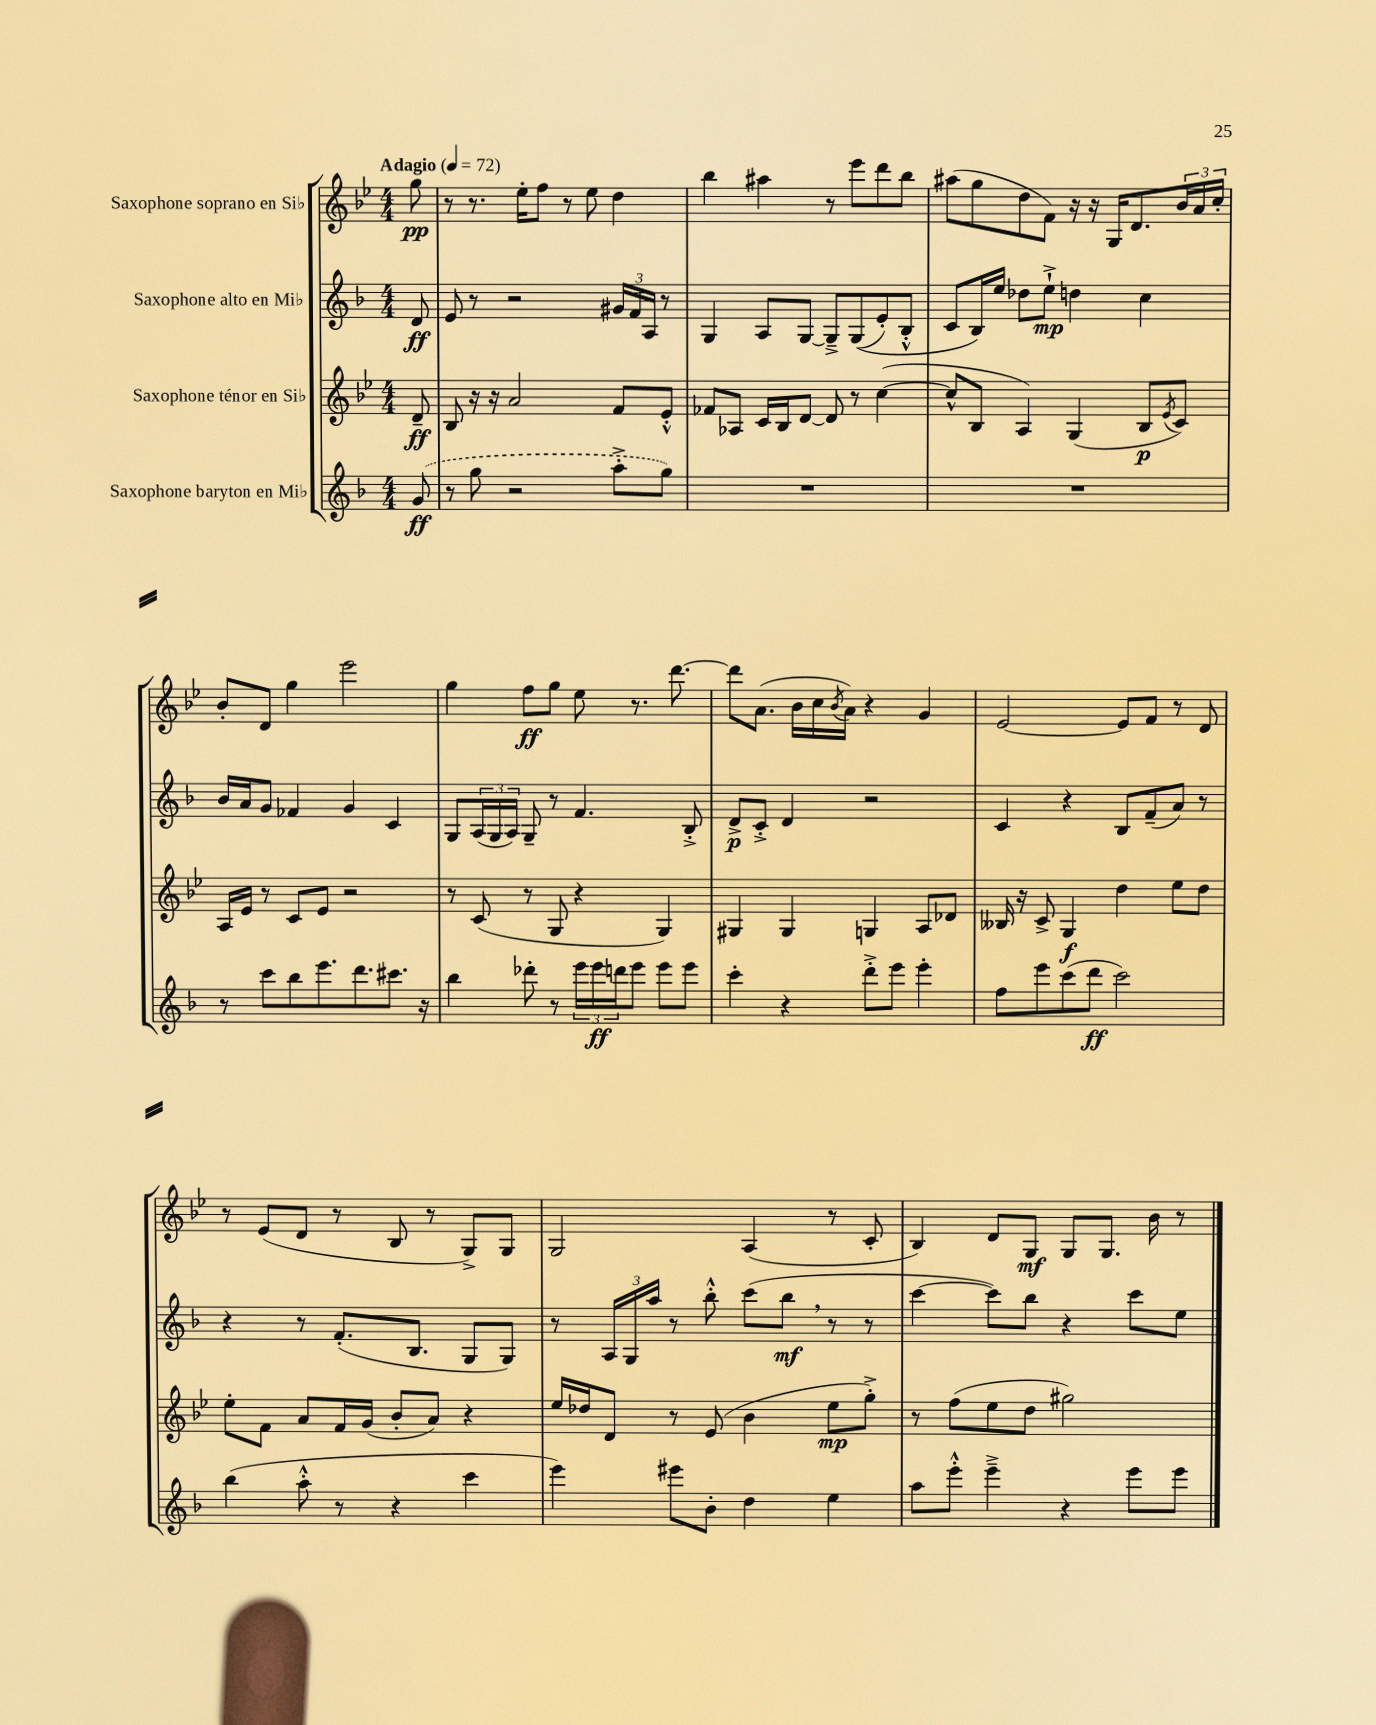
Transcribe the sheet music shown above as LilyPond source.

<<
\new StaffGroup <<
\new Staff = "s0" \with { instrumentName = "Saxophone soprano en Sib" } {
    \clef treble \key bes \major \numericTimeSignature \time 4/4 \partial 8 \tempo "Adagio" 4 = 72
    g''8\pp |
    r8 r8. ees''16-. f''8 r8 ees''8 d''4 |
    bes''4 ais''4 r8 ees'''8 d'''8 bes''8 |
    ais''8( g''8 d''8 f'8) r16 r16 g16 d'8. \tuplet 3/2 { bes'16 a'16 c''16-. } |
    bes'8-. d'8 g''4 ees'''2 |
    g''4 f''8\ff g''8 ees''8 r8. d'''8.~ |
    d'''8 a'8.( bes'16 c''16 \acciaccatura { bes'8 } a'16) r4 g'4 |
    ees'2~ ees'8 f'8 r8 d'8 |
    r8 ees'8( d'8 r8 bes8 r8 g8->) g8 |
    g2 a4( r8 c'8-. |
    bes4) d'8 g8\mf g8 g8. bes'16 r8 \bar "|." |
}
\new Staff = "s1" \with { instrumentName = "Saxophone alto en Mib" } {
    \clef treble \key f \major \numericTimeSignature \time 4/4 \partial 8
    d'8\ff |
    e'8 r8 r2 \tuplet 3/2 { gis'16 f'16 a16 } r8 |
    g4 a8 g8~ g8---> g8(\( e'8-.) bes8-.-^ |
    c'8 bes16\) e''16 des''8 e''8-!->\mp d''4 c''4 |
    bes'16 a'16 g'8 fes'4 g'4 c'4 |
    g8 \tuplet 3/2 { a16( g16 a16) } g8-- r8 f'4. bes8-.-> |
    d'8->\p c'8-.-> d'4 r2 |
    c'4 r4 bes8 f'8--( a'8) r8 |
    r4 r8 f'8.-.( bes8. g8 g8) |
    r8 \tuplet 3/2 { a16 g16 a''16 } r8 bes''8-.-^ c'''8( bes''8\mf \breathe r8 r8 |
    c'''4~ c'''8) bes''8 r4 c'''8 e''8 \bar "|." |
}
\new Staff = "s2" \with { instrumentName = "Saxophone ténor en Sib" } {
    \clef treble \key bes \major \numericTimeSignature \time 4/4 \partial 8
    d'8--\ff |
    bes8 r16 r16 a'2 f'8 ees'8-.-^ |
    fes'8 aes8 c'16 bes16 d'8~ d'8 r8 c''4~( |
    c''8-^ bes8 a4) g4( bes8\p \acciaccatura { ees'8 } c'8) |
    a16 ees'16 r8 c'8 ees'8 r2 |
    r8 c'8( r8 g8 r4 g4) |
    gis4 gis4 g4 a8 des'8 |
    beses16 r16 c'8-> g4\f d''4 ees''8 d''8 |
    ees''8-. f'8 a'8 f'16 g'16( bes'8-. a'8) r4 |
    ees''16 des''16 d'8 r8 ees'8( bes'4 ees''8\mp g''8-.->) |
    r8 f''8( ees''8 d''8 gis''2) \bar "|." |
}
\new Staff = "s3" \with { instrumentName = "Saxophone baryton en Mib" } {
    \clef treble \key f \major \numericTimeSignature \time 4/4 \partial 8
    \once \slurDashed g'8\ff( |
    r8 g''8 r2 a''8-.-> g''8) |
    R1 |
    R1 |
    r8 c'''8 bes''8 e'''8. d'''8. cis'''8. r16 |
    bes''4 des'''8-. r8 \tuplet 3/2 { e'''16 e'''16\ff d'''16 } e'''8 e'''8 e'''8 |
    c'''4-. r4 d'''8-.-> e'''8 e'''4-. |
    f''8 e'''8 c'''8( d'''8\ff c'''2) |
    bes''4( a''8-.-^ r8 r4 c'''4 |
    e'''4) eis'''8 bes'8-. d''4 e''4 |
    a''8 e'''8-.-^ e'''4---> r4 e'''8 e'''8 \bar "|." |
}
>>
>>
\layout { \context { \Score \remove "Bar_number_engraver" } }
